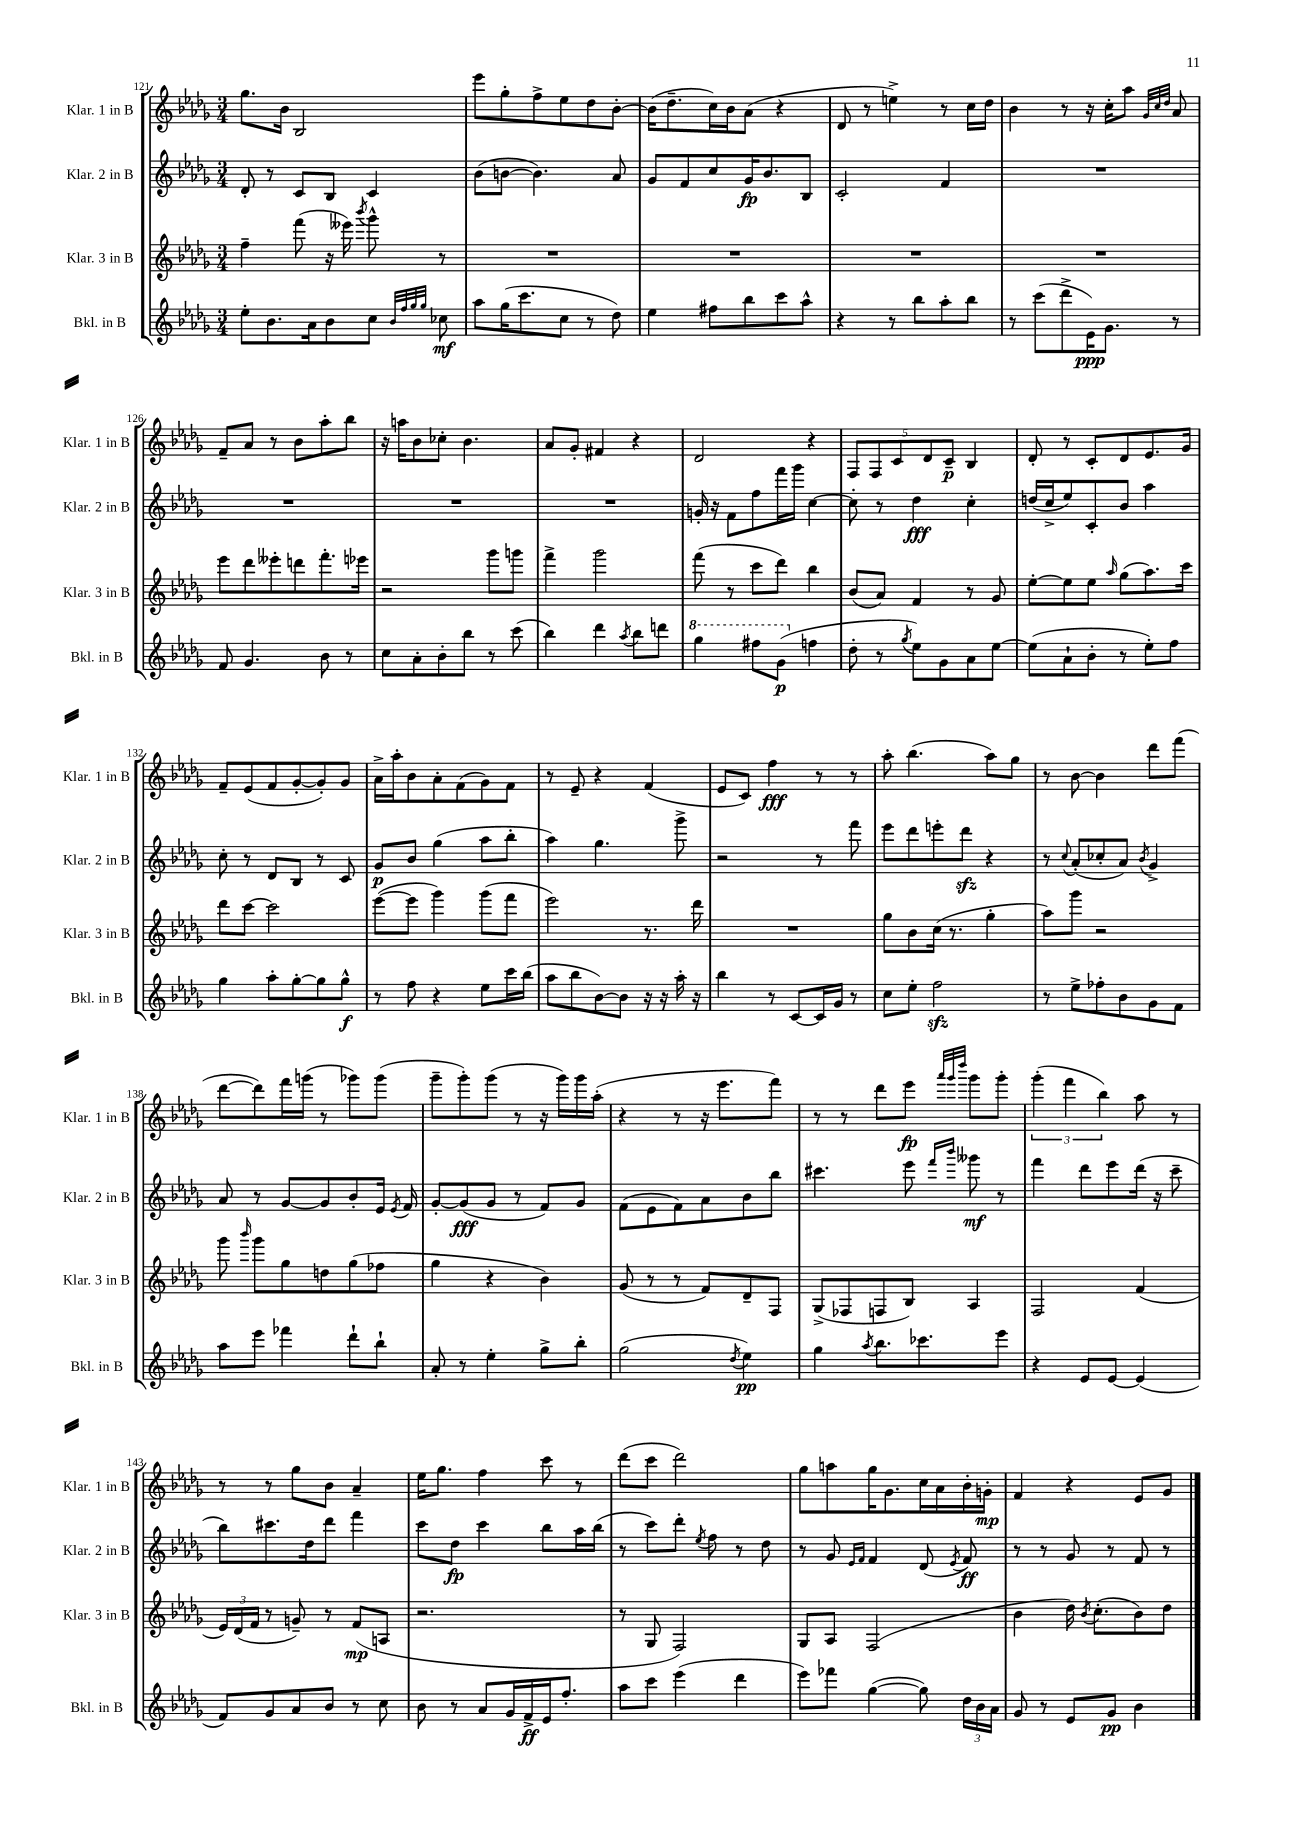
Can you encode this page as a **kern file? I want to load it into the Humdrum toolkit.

**kern	**kern	**kern	**kern
*staff4	*staff3	*staff2	*staff1
*clefG2	*clefG2	*clefG2	*clefG2
*k[b-e-a-d-g-]	*k[b-e-a-d-g-]	*k[b-e-a-d-g-]	*k[b-e-a-d-g-]
*M3/4	*M3/4	*M3/4	*M3/4
8ee-'	4ff~	8d-'	8.gg-
8.b-	.	8r	.
.	.	.	16b-
.	(8fff	8c	2B-
16a-	.	.	.
8b-	16r	8B-	.
.	16eee--)	.	.
.	8qbbb-	.	.
8cc	8ggg-^^	4c	.
32qqb-	.	.	.
32qqff	.	.	.
32qqgg-	.	.	.
32qqgg-	.	.	.
8cc-	8r	.	.
=	=	=	=
8aa-	2.r	(8b-	8eee-
(16gg-	.	[8b	8gg-'
8.ccc	.	.	.
.	.	4.b])	8ff^
8cc	.	.	8ee-
8r	.	.	8dd-
8dd-)	.	8a-	[8b-'
=	=	=	=
4ee-	2.r	8g-	(16b-]
.	.	.	8.dd-~
.	.	8f	.
8ff#	.	8cc	16cc)
.	.	.	16b-
8bb-	.	16g-	(8a-
.	.	8.b-	.
8ccc	.	.	4r
8aa-^^	.	8B-	.
=	=	=	=
4r	2.r	2c'	8d-
.	.	.	8r
8r	.	.	4ee^)
8bb-	.	.	.
8aa-'	.	4f	8r
8bb-	.	.	16cc
.	.	.	16dd-
=	=	=	=
8r	2.r	2.r	4b-
(8ccc	.	.	.
8ddd-^	.	.	8r
16e-)	.	.	16r
8.g-	.	.	16cc'
.	.	.	8aa-
.	.	.	32qqg-
.	.	.	32qqcc
.	.	.	32qqdd-
8r	.	.	8a-
=	=	=	=
8f	8eee-	2.r	8f~
4.g-	8ddd-	.	8a-
.	8eee--'	.	8r
.	8ddd	.	8b-
8b-	8.fff'	.	8aa-'
8r	.	.	8bb-
.	16eee-	.	.
=	=	=	=
8cc	2r	2.r	16r
.	.	.	16aa
8a-'	.	.	8b-
8b-'	.	.	8cc-'
8bb-	.	.	4.b-
8r	8ggg-	.	.
(8ccc	8ggg	.	.
=	=	=	=
4bb-)	4fff^	2.r	8a-
.	.	.	8g-'
4ddd-	2ggg-	.	4f#
8qaa-	.	.	.
8bb-	.	.	4r
8ddd	.	.	.
=	=	=	=
4ggg-	(8fff	16g'	2d-
.	.	16r	.
.	8r	8f	.
8fff#	8ccc	8ff	.
(8gg-	8ddd-)	16fff	.
.	.	16ggg-	.
4ff	4bb-	[4cc	4r
=	=	=	=
8dd-'	(8b-	8cc']	10F
.	.	.	10F
8r	8a-)	8r	.
.	.	.	10c
8qgg-	.	.	.
8ee-)	4f	4dd-	.
.	.	.	10d-
8g-	.	.	.
.	.	.	10c~
8a-	8r	4cc'	4B-
[8ee-	8g-	.	.
=	=	=	=
(8ee-]	[8ee-'	(16dd	8d-'
.	.	16cc^	.
8a-`	8ee-]	8ee-)	8r
8b-'	8ee-	8c'	8c'
.	16qqaa-	.	.
8r	(8gg-	8b-	8d-
8ee-')	8.aa-)	4aa-	8.e-
8ff	.	.	.
.	16ccc	.	16g-
=	=	=	=
4gg-	8ddd-	8cc'	8f~
.	[8ccc	8r	(8e-
8aa-'	2ccc]	8d-	8f
[8gg-'	.	8B-	[8g-'
8gg-]	.	8r	8g-'])
8gg-^^	.	8c	8g-
=	=	=	=
8r	([8eee-	8g-	16a-^
.	.	.	16aa-'
8ff	8eee-]	8b-	8b-
4r	4ggg-)	(4gg-	8a-'
.	.	.	(8f
8ee-	(8ggg-	8aa-	8g-)
16ccc	8fff	8bb-'	8f
(16bb-	.	.	.
=	=	=	=
8aa-	2eee-)	4aa-)	8r
8bb-	.	.	8e-~
[8b-)	.	4.gg-	4r
8b-]	.	.	.
16r	8.r	.	(4f
16r	.	.	.
16aa-'	.	8ggg-^	.
16r	16ddd-	.	.
=	=	=	=
4bb-	2.r	2r	8e-
.	.	.	8c)
8r	.	.	4ff
[8c	.	.	.
16c]	.	8r	8r
16g-	.	.	.
8r	.	8fff	8r
=	=	=	=
8cc	8gg-	8eee-	8aa-'
8ee-'	8b-	8ddd-	(4.bb-
2ff	(16cc	8eee'	.
.	8.r	.	.
.	.	8ddd-	.
.	4gg-'	4r	8aa-)
.	.	.	8gg-
=	=	=	=
8r	8aa-)	8r	8r
.	.	8qqcc	.
8ee-^	8ggg-	(8a-'	[8b-
8ff-'	2r	8cc-'	4b-]
8b-	.	8a-)	.
.	.	8qb-	.
8g-	.	4g-^	8ddd-
8f	.	.	(8fff
=	=	=	=
8aa-	8ggg-	8a-	[8ddd-
.	16qqbbb-	.	.
8eee-	8ggg-	8r	8ddd-])
4fff-	8gg-	[8g-	16fff
.	.	.	(16ggg
.	8dd	8g-]	8r
8ddd-`	(8gg-	8b-'	8ggg-)
8bb-`	8ff-	16e-	(8ggg-
.	.	8qe-	.
.	.	16f	.
=	=	=	=
8a-'	4gg-	[8g-'	8ggg-~
8r	.	(8g-]	8ggg-')
4ee-'	4r	8g-	(8ggg-
.	.	8r	8r
8gg-^	4b-)	8f)	16r
.	.	.	16ggg-)
8bb-'	.	8g-	16ggg-
.	.	.	(16aa-'
=	=	=	=
(2gg-	(8g-	(8f	4r
.	8r	8e-	.
.	8r	8f)	8r
.	8f)	8a-	16r
.	.	.	8.eee-
8qdd-	.	.	.
4ee-)	8d-~	8b-	.
.	8F	8bb-	8fff)
=	=	=	=
4gg-	(8G-^	4.ccc#	8r
.	8F-	.	8r
8qaa-	.	.	.
8.bb-	8F	.	8ddd-
.	8B-)	8eee-	8eee-
8.ccc-	.	.	.
.	.	.	32qqaaa-
.	.	16qqfff	32qqggg-
.	.	16qqbbb-	32qqdddd-
.	4A-	8ggg--	8ggg-
8eee-	.	8r	8ggg-'
=	=	=	=
4r	2F	4fff	(6ggg-'
.	.	.	6fff
8e-	.	8ddd-	.
.	.	.	6bb-)
[8e-	.	8eee-	.
(4e-]	(4f	(16ddd-	8aa-
.	.	16r	.
.	.	8ccc~	8r
=	=	=	=
8f)	24e-)	8bb-)	8r
.	(24d-	.	.
.	24f	.	.
8g-	8r	8.ccc#	8r
8a-	8g~)	.	8gg-
.	.	16dd-	.
8b-	8r	8ddd-	8b-
8r	(8f	4fff	4a-~
8cc	8A	.	.
=	=	=	=
8b-	2.r	8ccc	16ee-
.	.	.	8.gg-
8r	.	8dd-	.
8a-	.	4ccc	4ff
16g-	.	.	.
16f^	.	.	.
16e-	.	8bb-	8ccc
8.ff'	.	.	.
.	.	16aa-	8r
.	.	(16bb-	.
=	=	=	=
8aa-	8r	8r	(8ddd-
8ccc	8G-	8ccc)	8ccc
(4eee-	2F)	8ddd-'	2ddd-)
.	.	8qee-	.
.	.	8ff	.
4ddd-	.	8r	.
.	.	8dd-	.
=	=	=	=
8eee-)	8G-	8r	8gg-
8fff-	8A-	8g-	8aa
.	.	16qqe-	.
.	.	16qqf	.
([4gg-	(2F	4f	16gg-
.	.	.	8.g-
8gg-])	.	(8d-	16cc
.	.	.	16a-
.	.	8qe-	.
24dd-	.	8f)	16b-'
24b-	.	.	.
.	.	.	16g'
24a-	.	.	.
=	=	=	=
8g-	4b-	8r	4f
8r	.	8r	.
8e-	16dd-)	8g-	4r
.	8qb-	.	.
.	(8.cc'	.	.
8g-	.	8r	.
4b-	8b-)	8f	8e-
.	8dd-	8r	8g-
==	==	==	==
*-	*-	*-	*-
